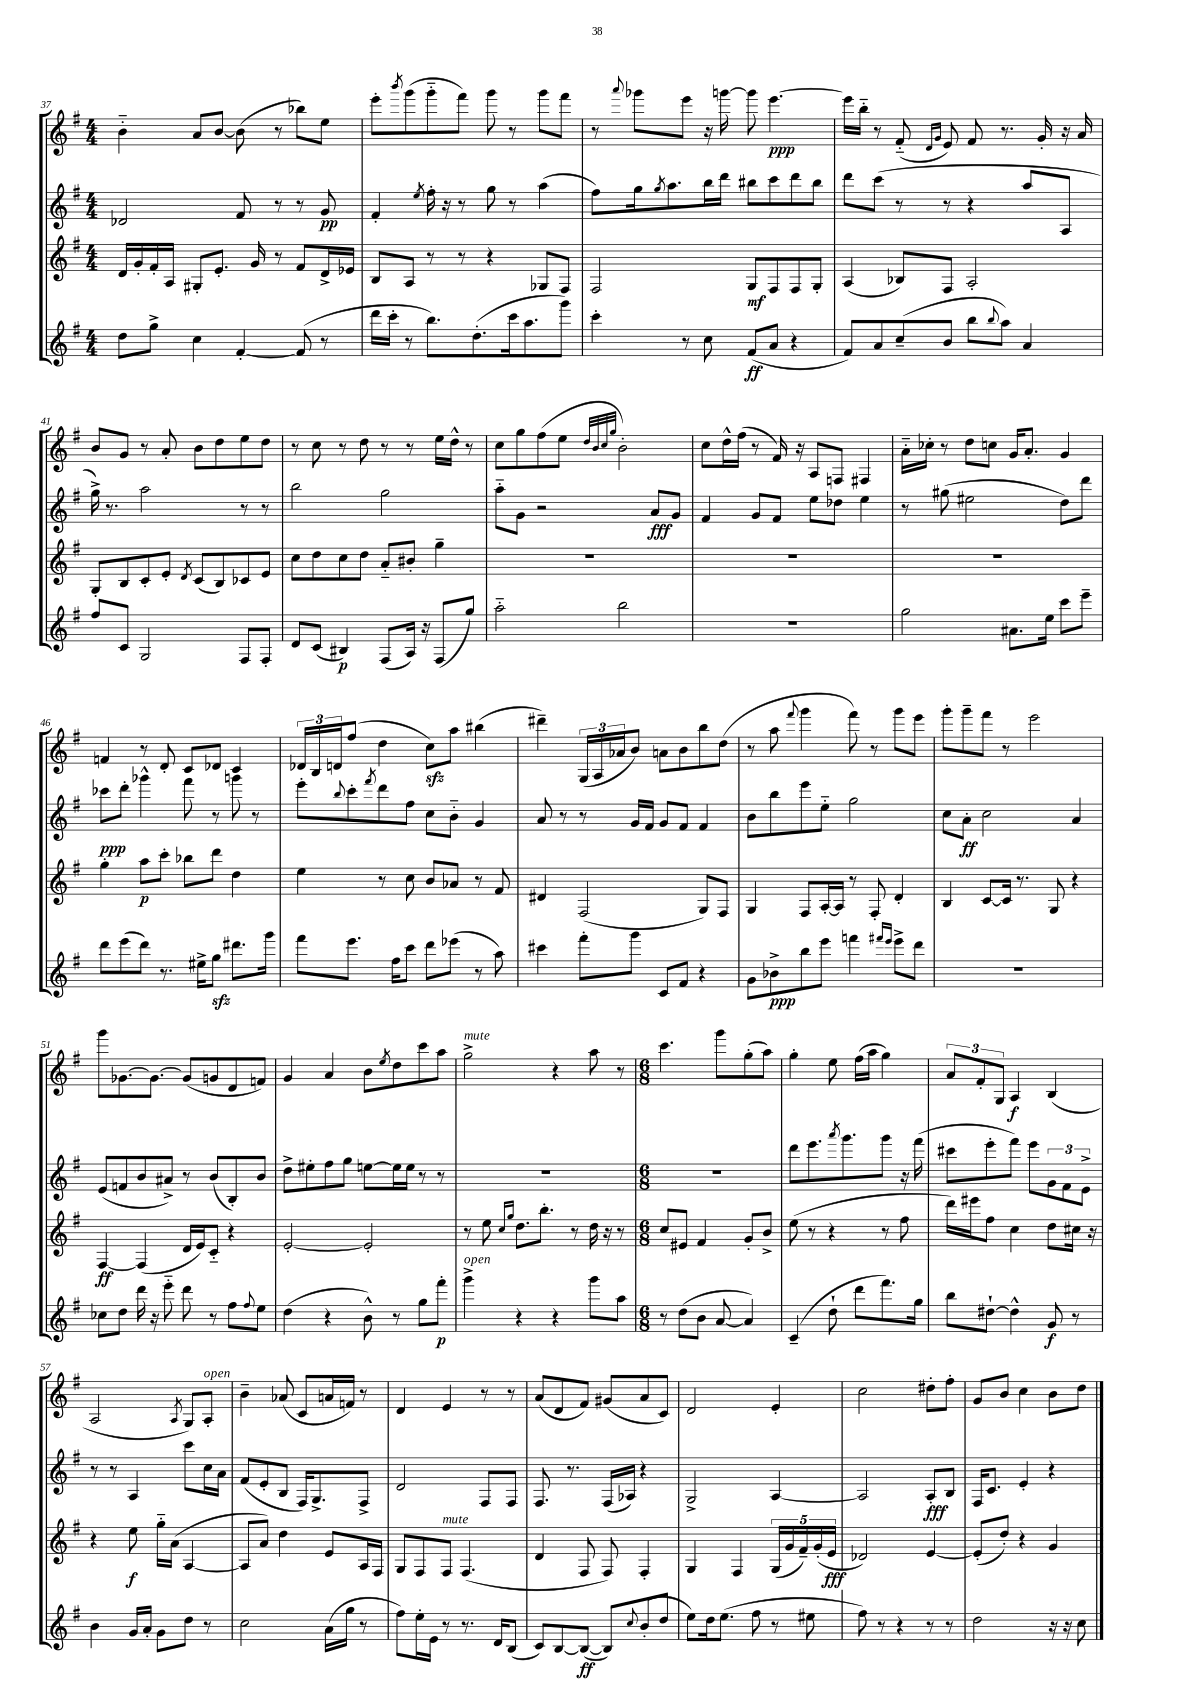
<<
\new StaffGroup <<
\new Staff = "s0" {
    \clef treble \key g \major \numericTimeSignature \time 4/4
    b'4-_ a'8 b'8~ b'8( r8 bes''8) e''8 |
    e'''8-. \acciaccatura { b'''8 } g'''8( g'''8-_ fis'''8) g'''8 r8 g'''8 fis'''8 |
    r8 \appoggiatura { a'''8 } ges'''8 e'''8 r16 g'''16~ g'''8 e'''4.~\ppp |
    e'''16 b''16-_ r8 fis'8-_( \grace { d'16 g'16 } e'8) fis'8 r8. g'16-. r16 a'16 |
    b'8 g'8 r8 a'8-. b'8 d''8 e''8 d''8 |
    r8 c''8 r8 d''8 r8 r8 e''16 d''16-^ r8 |
    c''8 g''8 fis''8( e''8 \grace { d''32 b'32 c''32 g''32 } b'2-.) |
    c''8 d''16-^ fis''16( r8 fis'16) r16 a8 f8 fis4 |
    a'16-_ ces''16-. r8 d''8 c''8 g'16 a'8.-. g'4 |
    f'4 r8 d'8-. c'8 des'8 c'4 |
    \tuplet 3/2 { des'16 b16 d'16 } fis''8( d''4 c''8\sfz) a''8 bis''4( |
    dis'''4--) \tuplet 3/2 { g16( a16 aes'16 } b'8) a'8 b'8 b''8 d''8( |
    r8 a''8 \appoggiatura { fis'''8 } g'''4 fis'''8) r8 g'''8 e'''8 |
    g'''8-. g'''8-- fis'''8 r8 e'''2 |
    g'''8 ges'8.~ ges'8.~ ges'8( g'8 d'8 f'8) |
    g'4 a'4 b'8 \acciaccatura { e''8 } d''8 c'''8 a''8 |
    g''2->^\markup { \italic "mute" } r4 a''8 r8 |
    \numericTimeSignature \time 6/8 c'''4. g'''8 g''8-.( a''8) |
    g''4-. e''8 fis''16( a''16 g''4) |
    \tuplet 3/2 { a'8 fis'8-. g8 } a4\f b4( |
    a2 \acciaccatura { a8 } g8) a8-.^\markup { \italic "open" } |
    b'4-- aes'8( c'8 a'16 f'16) r8 |
    d'4 e'4 r8 r8 |
    a'8( d'8 fis'8) gis'8( a'8 c'8) |
    d'2 e'4-. |
    c''2 dis''8-. fis''8-. |
    g'8 b'8 c''4 b'8 d''8 \bar "|." |
}
\new Staff = "s1" {
    \clef treble \key g \major \numericTimeSignature \time 4/4
    des'2 fis'8 r8 r8 g'8\pp |
    fis'4-. \acciaccatura { e''8 } fis''16-. r16 r8 g''8 r8 a''4( |
    fis''8) g''16 \acciaccatura { g''8 } a''8. b''16 d'''16 bis''8 c'''8 d'''8 bis''8 |
    d'''8 c'''8( r8 r8 r4 a''8 a8 |
    g''16->) r8. a''2 r8 r8 |
    b''2 g''2 |
    a''8-_ g'8 r2 a'8\fff g'8 |
    fis'4 g'8 fis'8 e''8 des''8 e''4 |
    r8 gis''8( eis''2 d''8) d'''8 |
    ces'''8\ppp d'''8-. ges'''4-^ fis'''8 r8 g'''8 r8 |
    e'''8-. \appoggiatura { b''8 } c'''8-. \acciaccatura { fis'''8 } d'''8 fis''8 c''8 b'8-_ g'4 |
    a'8 r8 r8 g'16 fis'16 g'8 fis'8 fis'4 |
    b'8 b''8 e'''8 e''8-_ g''2 |
    c''8 a'8-.\ff c''2 a'4 |
    e'8( f'8 b'8 ais'8->) r8 b'8( b8-.) b'8 |
    d''8-> eis''8-. fis''8 g''8 e''8~ e''16 e''16 r8 r8 |
    R1 |
    \numericTimeSignature \time 6/8 R2. |
    d'''8 e'''8. \acciaccatura { a'''8 } g'''8. g'''8 r16 fis'''16( |
    cis'''8 e'''8-. fis'''8) e'''8 \tuplet 3/2 { g'8 fis'8 e'8-> } |
    r8 r8 a4 c'''8 c''16 a'16 |
    fis'8( e'8-. b8 fis16) g8.-> fis8-> |
    d'2 fis8 fis8 |
    fis8. r8. fis16( aes16) r4 |
    g2-> a4~ |
    a2 a8-.\fff b8 |
    fis16 c'8. e'4-. r4 \bar "|." |
}
\new Staff = "s2" {
    \clef treble \key g \major \numericTimeSignature \time 4/4
    d'16 g'16-. fis'16-. a16 gis8-. e'8.-. g'16 r8 fis'8 d'16-> ees'16 |
    b8 a8 r8 r8 r4 ges8 fis8 |
    fis2 g8\mf fis8 fis8 g8-. |
    a4( bes8) fis8 a2-. |
    g8-. b8 c'8-. e'8-. \acciaccatura { d'8 } c'8( b8) ces'8 e'8 |
    c''8 d''8 c''8 d''8 a'8-_ bis'8-. g''4-- |
    R1 |
    R1 |
    R1 |
    g''4-. a''8\p c'''8-. bes''8 d'''8 d''4 |
    e''4 r8 c''8 b'8 aes'8 r8 fis'8 |
    dis'4 fis2( g8) fis8 |
    g4 fis8 a16~-. a16 r8 fis8-. d'4-. |
    b4 c'8~ c'16 r8. g8 r4 |
    fis4~\ff fis4( d'16 e'16) c'8-_ r4 |
    e'2~-. e'2-. |
    r8 e''8 \grace { c''16 g''16 } d''8. b''8.-. r8 d''16 r16 r8 |
    \numericTimeSignature \time 6/8 c''8 eis'8 fis'4 g'8-. b'8-> |
    e''8( r8 r4 r8 fis''8 |
    d'''16) eis'''16 fis''8 c''4 d''8 cis''16 r16 |
    r4 e''8\f g''16-_ a'16( a4~ |
    a8 a'8) d''4 e'8 a16 fis16 |
    g8 fis8 fis8^\markup { \italic "mute" } fis4.( |
    d'4 fis8 fis8) fis4-. |
    g4 fis4 \tuplet 5/4 { g16( g'16 fis'16--) g'16-.( e'16\fff } |
    des'2) e'4~ |
    e'8-.( d''8-.) r4 g'4 \bar "|." |
}
\new Staff = "s3" {
    \clef treble \key g \major \numericTimeSignature \time 4/4
    d''8 g''8-> c''4 fis'4~-. fis'8( r8 |
    d'''16 c'''16-. r8 b''8.) d''8.-.( c'''16 a''8. g'''8) |
    c'''4-. r8 c''8 fis'8\ff( a'8 r4 |
    fis'8) a'8 c''8--( b'8 b''8 \appoggiatura { b''8 } a''8) a'4 |
    fis''8 c'8 g2 fis8 fis8-. |
    d'8 c'8( bis4\p) fis8( a16) r16 fis8( g''8) |
    a''2-_ b''2 |
    R1 |
    g''2 ais'8. e''16 c'''8 e'''8-- |
    d'''8 e'''8( d'''8) r8. eis''16-> g''8\sfz dis'''8. g'''16 |
    fis'''8 e'''8. fis''16 c'''8 d'''8 ees'''8( r8 a''8) |
    cis'''4 fis'''8-. g'''8 c'8 fis'8 r4 |
    g'8 bes'8->\ppp b''8 e'''8 f'''4 \grace { fis'''16 e'''16 } e'''8-> d'''8 |
    R1 |
    ces''8 d''8 d'''16 r16 e'''8-_ d'''8 r8 fis''8 \appoggiatura { fis''8 } e''8 |
    d''4( r4 b'8-^) r8 g''8 fis'''8-.\p |
    g'''4->^\markup { \italic "open" } r4 r4 g'''8 a''8 |
    \numericTimeSignature \time 6/8 r8 d''8( b'8 a'8~ a'4) |
    c'4--( d''8-! d'''8 fis'''8.) g''16 |
    b''8 dis''8~-! dis''4-^ g'8\f r8 |
    b'4 g'16 a'16-. g'8 d''8 r8 |
    c''2 a'16( g''16 r8 |
    fis''8) e''16-. e'16 r8 r8. d'16 b8( |
    c'8) b8~ b8~\ff( b8) \appoggiatura { c''8 } b'8-.( d''8 |
    e''8) d''16 e''8.( fis''8 r8 eis''8 |
    fis''8) r8 r4 r8 r8 |
    d''2 r16 r16 c''8 \bar "|." |
}
>>
>>
\layout { \context { \Score currentBarNumber = #37 } }
